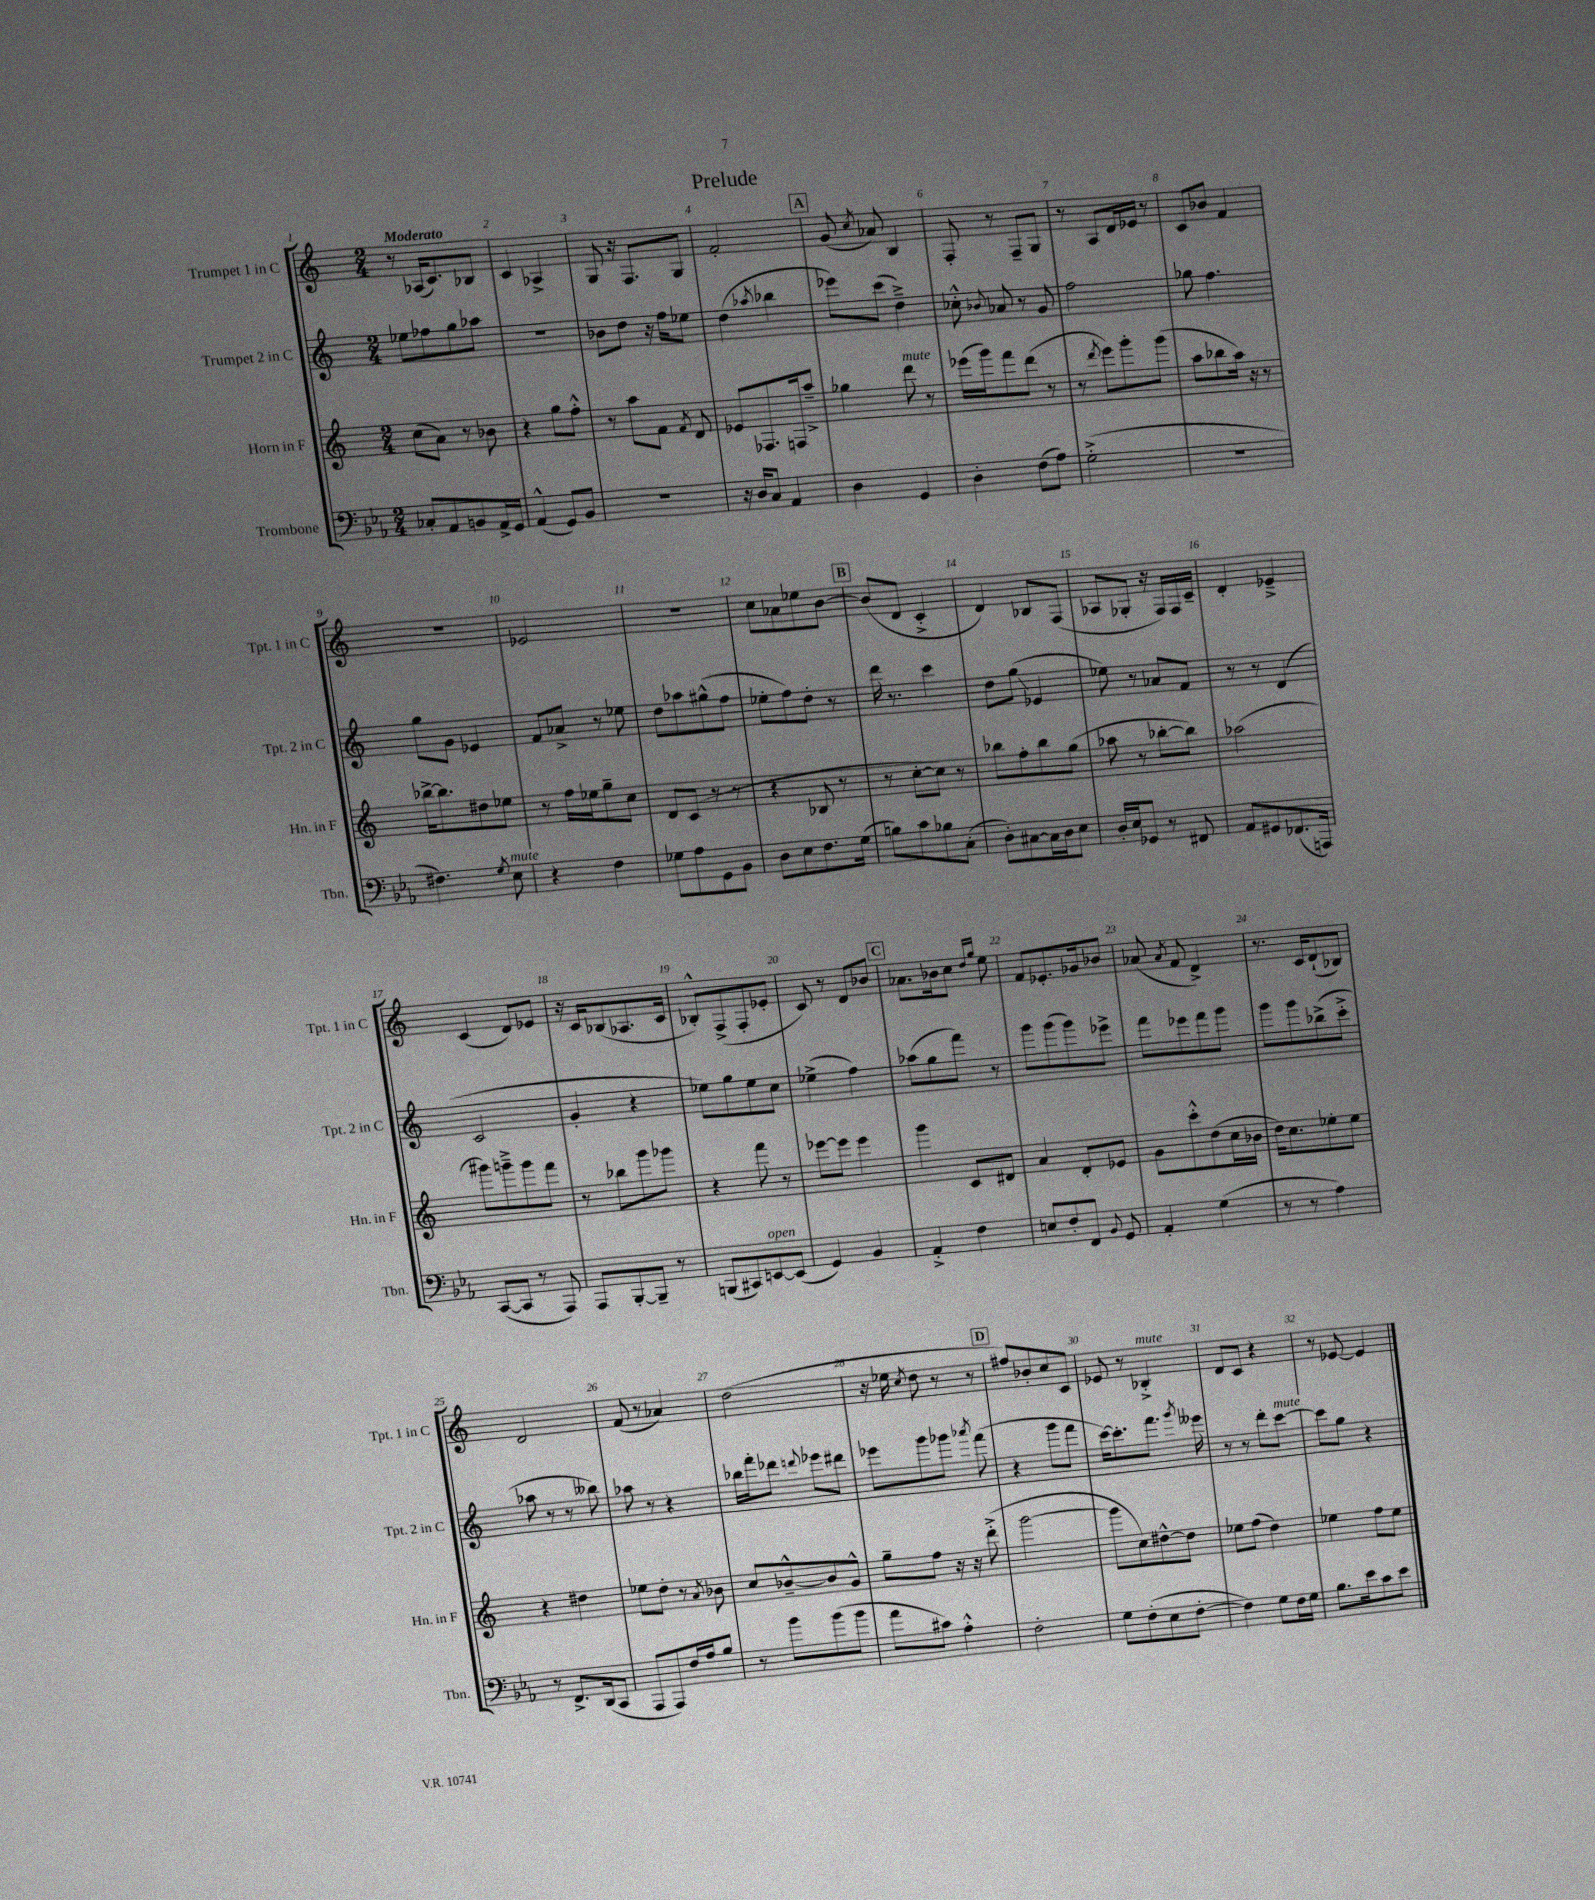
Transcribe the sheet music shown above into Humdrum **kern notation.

**kern	**kern	**kern	**kern
*staff4	*staff3	*staff2	*staff1
*clefF4	*clefG2	*clefG2	*clefG2
*k[b-e-a-]	*k[]	*k[]	*k[]
*M2/4	*M2/4	*M2/4	*M2/4
8C-'	(8cc	8ee-	8r
8AA-	8a)	8ff-	(16A-
.	.	.	8.c)
8BB	8r	8gg	.
16AA-^	8b-	8aa-	8B-
16GG	.	.	.
=	=	=	=
(4AA-^^	4r	2r	4c
8GG)	8gg	.	4A-^
8BB-	8ff'^^	.	.
=	=	=	=
2r	8r	8b-	8G
.	8aa	8dd	16r
.	.	.	8.F
.	8f	16r	.
.	.	16ff	.
.	8qf	.	.
.	8d	8ee-	8G
=	=	=	=
16r	8e-	(4dd	2f'
16D	.	.	.
8C	8.F-	.	.
.	.	8qaa-	.
4AA-	.	4bb-	.
.	16F	.	.
.	8aa~^	.	.
=	=	=	=
4D	4gg-	8eee-)	(8g
.	.	.	8qcc
.	.	(8ccc	8a-)
4GG	8ddd	4dd~^)	4B
.	8r	.	.
=	=	=	=
4D'	(16eee-	8cc-'^^	8F'
.	16ggg)	.	.
.	.	8qqb-	.
.	8fff	8a-	8r
(8F	(8ddd	8r	8F~
8A-)	8r	8g	8G
=	=	=	=
(2G'^	8r	2ff	8r
.	8qddd	.	.
.	8eee)	.	8A
.	8ggg'	.	16d
.	.	.	16e-
.	(8ggg	.	8r
=	=	=	=
2r	8aa	8gg-	8c
.	8bb-	4.ff	8b-
.	16aa)	.	4f
.	16r	.	.
.	8r	.	.
=	=	=	=
4.F#)	[16bb-^	8gg	2r
.	8.bb-]	.	.
.	.	8g	.
.	8dd#	4e-	.
8qG	.	.	.
8E-	8ee-	.	.
=	=	=	=
4r	8r	8f	2e-
.	16ff	8a-^	.
.	16ee-	.	.
4F	8gg~	8r	.
.	8cc	8ee-	.
=	=	=	=
8G-	8d	8dd	2r
8A-	(8c	8aa-	.
8GG	8r	(8gg#^^	.
8BB-	8r	8ff	.
=	=	=	=
8D	4r	8ee-'	8cc
8E-	.	8ff)	8a-
8.F	8B-	8dd'	8ee-
.	8r	8r	[8b
(16G	.	.	.
=	=	=	=
8B)	8r	16ddd	(8b]
.	.	8.r	.
8c	[8cc'	.	8d
8B-	8cc])	4ccc	4c'^
(8C'	8r	.	.
=	=	=	=
8D')	8bb-	8dd	4d)
[8C#	8ff'	(8gg	.
16C#]	8bb-	4e-	8B-
16D	.	.	.
8E-	(8gg	.	(8F
=	=	=	=
16D'	8aa-	8ee-)	8A-
16E-	.	.	.
8GG-	8r	8r	8G-'
8r	[8bb-'	8a-	16r
.	.	.	16F)
8FF#	8bb-])	8f	16F
.	.	.	16c~
=	=	=	=
8AA-	(2aa-	8r	4d'
8GG#	.	8r	.
(8.FF-	.	(4d	4e-~^
16AAA)	.	.	.
=	=	=	=
([8CC	8ggg#)	2c	(4c
8CC]	8ggg~^	.	.
8r	8ggg	.	8d)
8AAA-)	8fff	.	8e-
=	=	=	=
8AAA-	8r	4g'	16r
.	.	.	16c
[8BBB-'	8bb-	.	(8B-
8BBB-~]	8ggg	4r	8.A-
8r	8ggg-	.	.
.	.	.	16c
=	=	=	=
(8BBB	4r	8ee-)	8B-'^^)
8CC#)	.	8gg	(8F^
[8EE	8fff	8ee-	8F'
(8EE]	8r	8cc	8e-'
=	=	=	=
4GG)	[8eee-	(4ee-^	8c)
.	8eee-]	.	8r
4BB-	4eee-	4ff)	8d
.	.	.	8b-
=	=	=	=
4AA-'^	4ggg	(8aa-	8.a-
.	.	8gg	.
.	.	.	16b-
4F	8c	8fff)	8cc
.	.	.	16qqdd
.	.	.	16qqgg
.	8d#	8r	8ee
=	=	=	=
8E	4a	8ggg	8f
8F'	.	(8ggg	8.e-'
8FF	8d'	8ggg)	.
.	.	.	16g-
8qqBB-	.	.	.
8GG	8e-	8eee-^	8b-
=	=	=	=
4AA-'	8g	8fff	(8a-
.	.	.	8qa-
.	8ccc'^^	8eee-	8f
(4G	(8dd	8fff	4d^)
.	16cc	8ggg	.
.	16b-	.	.
=	=	=	=
8r	16dd)	8ggg	8.r
.	8.cc	.	.
8r	.	8ggg	.
.	.	.	16c
4A-)	8ee-'	(8bb-^	(8d`
.	8ee-	8ccc'^	8B-)
=	=	=	=
8r	4r	8aa-	2d
8.FF^	.	8r	.
.	4dd#	8r	.
(16DD	.	.	.
8CC	.	8bb--)	.
=	=	=	=
8AAA-	8ee-	8aa-	(8f
8AAA-)	8dd'	8r	8r
16F	8r	4r	4a-)
16A-	.	.	.
.	8qa	.	.
8B-	8b-	.	.
=	=	=	=
8r	8cc	16bb-	(2dd
.	.	16fff'	.
8b-	[8b-~^^	8ddd-	.
.	.	8qqddd	.
(8b-	8b-]	8eee-	.
8b-	8g^^	8ddd#	.
=	=	=	=
8a-	8gg~	8eee-	16r
.	.	.	16ee-
.	.	.	8qcc
8c#)	8ff	8ggg	8dd
4A-'^^	16r	8ggg-	8r
.	16r	.	.
.	.	8qaaa-	.
.	(8ddd'^	(8fff	8r
=	=	=	=
2F'	[2ggg	4r	8ff#)
.	.	.	8b-'
.	.	8ggg	8cc
.	.	8fff	8c
=	=	=	=
8G	8ggg]	[16ccc)	8e-
.	.	8.ccc']	.
(8F'	8cc)	.	8r
8E-	[8dd#^^	8.fff	4B-'^
[8F'	8dd#]	.	.
.	.	8qggg	.
.	.	16eee--	.
=	=	=	=
4F])	8ee-	8r	8d
.	(8ff	8r	8c
8G	4dd)	8ddd'	4r
16F	.	[8ccc	.
16G	.	.	.
=	=	=	=
8.B-	4ee-	8ccc]	8r
.	.	8gg	[8e-
16e-	.	.	.
8c	8ff	4r	4e-]
8e-	8ee-	.	.
==	==	==	==
*-	*-	*-	*-
